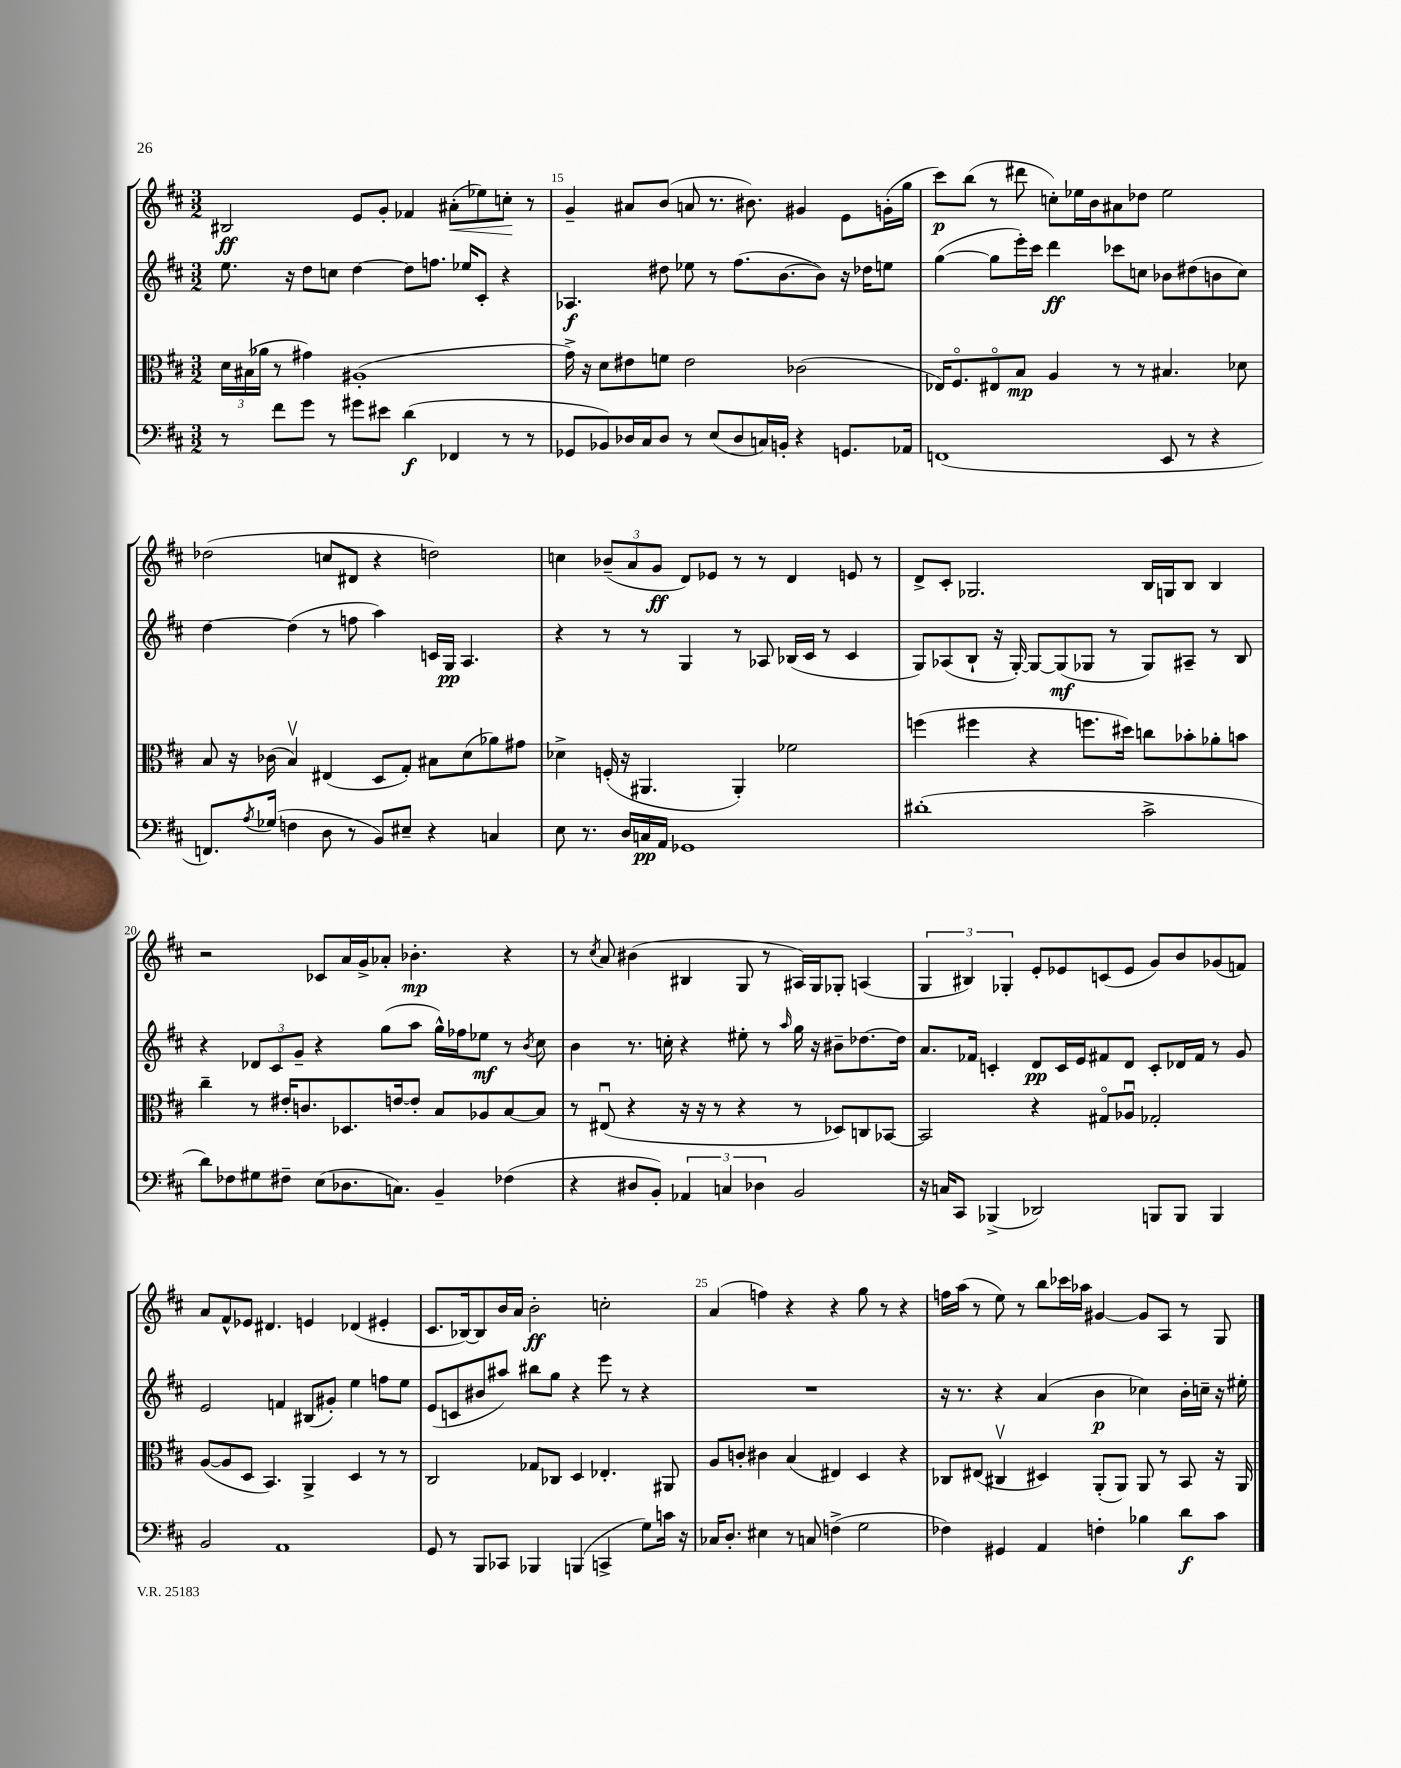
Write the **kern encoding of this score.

**kern	**kern	**kern	**kern
*staff4	*staff3	*staff2	*staff1
*clefF4	*clefC3	*clefG2	*clefG2
*k[f#c#]	*k[f#c#]	*k[f#c#]	*k[f#c#]
*M3/2	*M3/2	*M3/2	*M3/2
8r	24d	8.ee	2B#
.	(24B#	.	.
.	24a-	.	.
8f#	8r	.	.
.	.	16r	.
8g	4g#)	8dd	.
8r	.	8cc	.
8g#	(1A#'	[4dd	8e
8e#	.	.	8g'
(4d	.	8dd]	4f-
.	.	8.ff	.
4FF-	.	.	(8a#'
.	.	16ee-	.
.	.	8c#'	8ee-)
8r	.	4r	8cc'
8r	.	.	8r
=	=	=	=
8GG-	16g^)	4.A-	4g~
.	16r	.	.
8BB-)	8d	.	.
16D-	8e#	.	8a#
16C#	.	.	.
8D-	8f	8dd#	(8b
8r	2e#	8ee-	8a
(8E	.	8r	8.r
8D-	.	(8.ff#	.
.	.	.	8.b#)
16C)	.	.	.
16BB'	.	[8.b	.
4r	(2c-	.	4g#
.	.	8b])	.
8.GG	.	16r	8e
.	.	16dd-	.
.	.	8ee	(16g'
16AA-	.	.	16gg
=	=	=	=
(1FF	16E-)	([4gg	8ccc#)
.	8.F#o	.	.
.	.	.	(8bb
.	8E#o	8gg]	8r
.	8B	16eee')	8ddd#
.	.	16ccc#	.
.	4A	4ddd	8cc')
.	.	.	16ee-
.	.	.	16b
.	8r	8ccc-	8a#
.	8r	8cc	8dd-
8EE	4.B#	8b-	2ee-
8r	.	(8dd#	.
4r	.	8b	.
.	8d-	8cc)	.
=	=	=	=
8.FF)	8B	[4dd	(2dd-
.	16r	.	.
8qA	.	.	.
(16G-	(16c-	.	.
4F	4Bv)	(4dd]	.
8D	(4E#	8r	8cc
8r	.	8ff	8d#
8BB)	8D	4aa)	4r
8E#~	8G')	.	.
4r	8B#	16c	2dd)
.	.	16G	.
.	(8d	4.A	.
4C	8a-)	.	.
.	8g#	.	.
=	=	=	=
8E	4d-^	4r	4cc
8.r	.	.	.
.	(16F'	8r	(12b-~
16D	16r	.	.
.	.	.	12a
16C	4.AA#	8r	.
.	.	.	12g
16AA	.	.	.
1GG-	.	4G	8d)
.	.	.	8e-
.	4AA#')	8r	8r
.	.	8A-	8r
.	2f-	(16B-	4d
.	.	16c#	.
.	.	8r	.
.	.	4c#	8e
.	.	.	8r
=	=	=	=
(1d#'	(4ff	8G)	8d^
.	.	(8A-	8c#'
.	4ff#	8B`	2.G-
.	.	16r	.
.	.	[16G')	.
.	4r	8G_	.
.	.	(8G]	.
.	8.ff	8G-	.
.	.	8r	.
.	16dd#)	.	.
2c#^	8cc	8G-)	16B
.	.	.	16G
.	8b-'	8A#~	8B
.	8a-'	8r	4B
.	8b	8B	.
=	=	=	=
8d)	4cc#~	4r	2r
8F-	.	.	.
8G#	8r	12d-	.
.	.	12c#	.
8F#~	16e#'	.	.
.	.	12g~	.
.	8.c	.	.
(8E	.	4r	8c-
8.D-	8.D-	.	16a
.	.	.	16g^
.	.	(8gg	8a-'
8.C)	[16e	.	.
.	8e']	8aa	4.b-'
4BB~	8B	16gg^^)	.
.	.	16ff-	.
.	8A-	8ee-	.
(4F-	[8B	8r	4r
.	.	8qb	.
.	8B]	8cc#	.
=	=	=	=
4r	8r	4b	8r
.	.	.	8qcc#
.	(8E#u	.	8a
8D#	4r	8.r	(4b#
8BB')	.	.	.
.	.	16cc'	.
6AA-	16r	4r	4B#
.	16r	.	.
.	8r	.	.
6C	.	.	.
.	4r	8ee#'	8G
6D-	.	.	.
.	.	8r	8r
.	.	16qqaa	.
2BB	8r	16gg	16A#)
.	.	16r	16G
.	8D-)	8b#~	8G-'
.	8C	[8.dd-	(4A
.	[8BB-	.	.
.	.	16dd-]	.
=	=	=	=
16r	2BB-]	8.a	6G
16C	.	.	.
8CC#	.	.	.
.	.	.	6B#)
.	.	16f-	.
(4BBB-^	.	4c'	.
.	.	.	6G-'
2DD-)	4r	8d	8e'
.	.	16c	8e-
.	.	16e	.
.	8G#o	8f#	(8c
.	8A-u	8d	8e-
8BBB	2G-'	8c'	8g)
8BBB	.	16d-	8b
.	.	16f#	.
4BBB	.	8r	(8g-
.	.	8g	8f)
=	=	=	=
2BB	([8A	2e	8a
.	8A]	.	8f#^^
.	8D	.	8e-
.	4.BB)	.	4.d#
1AA	.	4f	.
.	4AA^	(8B#	4e
.	.	8g#')	.
.	4D	4ee	(4d-
.	8r	8ff	4e#'
.	8r	8ee	.
=	=	=	=
8GG	2C#	(8e	8.c#
8r	.	8c	.
.	.	.	[16B-)
8BBB	.	8b#	8B-]
8CC-	.	8aa#)	16b
.	.	.	16a
4BBB-	8G-	8bb#	2b'
.	8C-	8gg	.
(4BBB	4D	4r	.
4CC^	4.E-'	8eee	2cc'
.	.	8r	.
8G)	.	4r	.
16c	8AA#	.	.
16r	.	.	.
=	=	=	=
16C-	8A	1.r	(4a
8.D'	.	.	.
.	8c'	.	.
4E#	4c#	.	4ff)
8r	(4B	.	4r
8C	.	.	.
(4F^	4E#)	.	4r
2G	4D	.	8gg
.	.	.	8r
.	4r	.	4r
=	=	=	=
4F-)	8C-	16r	16ff
.	.	8.r	(16aa
.	(8E#	.	8r
4GG#	4C#v	4r	8ee)
.	.	.	8r
4AA	4D#)	(4a	8bb
.	.	.	16ccc-
.	.	.	16aa-
4F'	(8AA'	4b	[4g#
.	8AA)	.	.
4B-	8AA	4cc-)	8g#]
.	8r	.	8A
8d	8BB	16b'	8r
.	.	16cc~	.
8c#	16r	16r	8G
.	16AA	16ee#'	.
==	==	==	==
*-	*-	*-	*-
